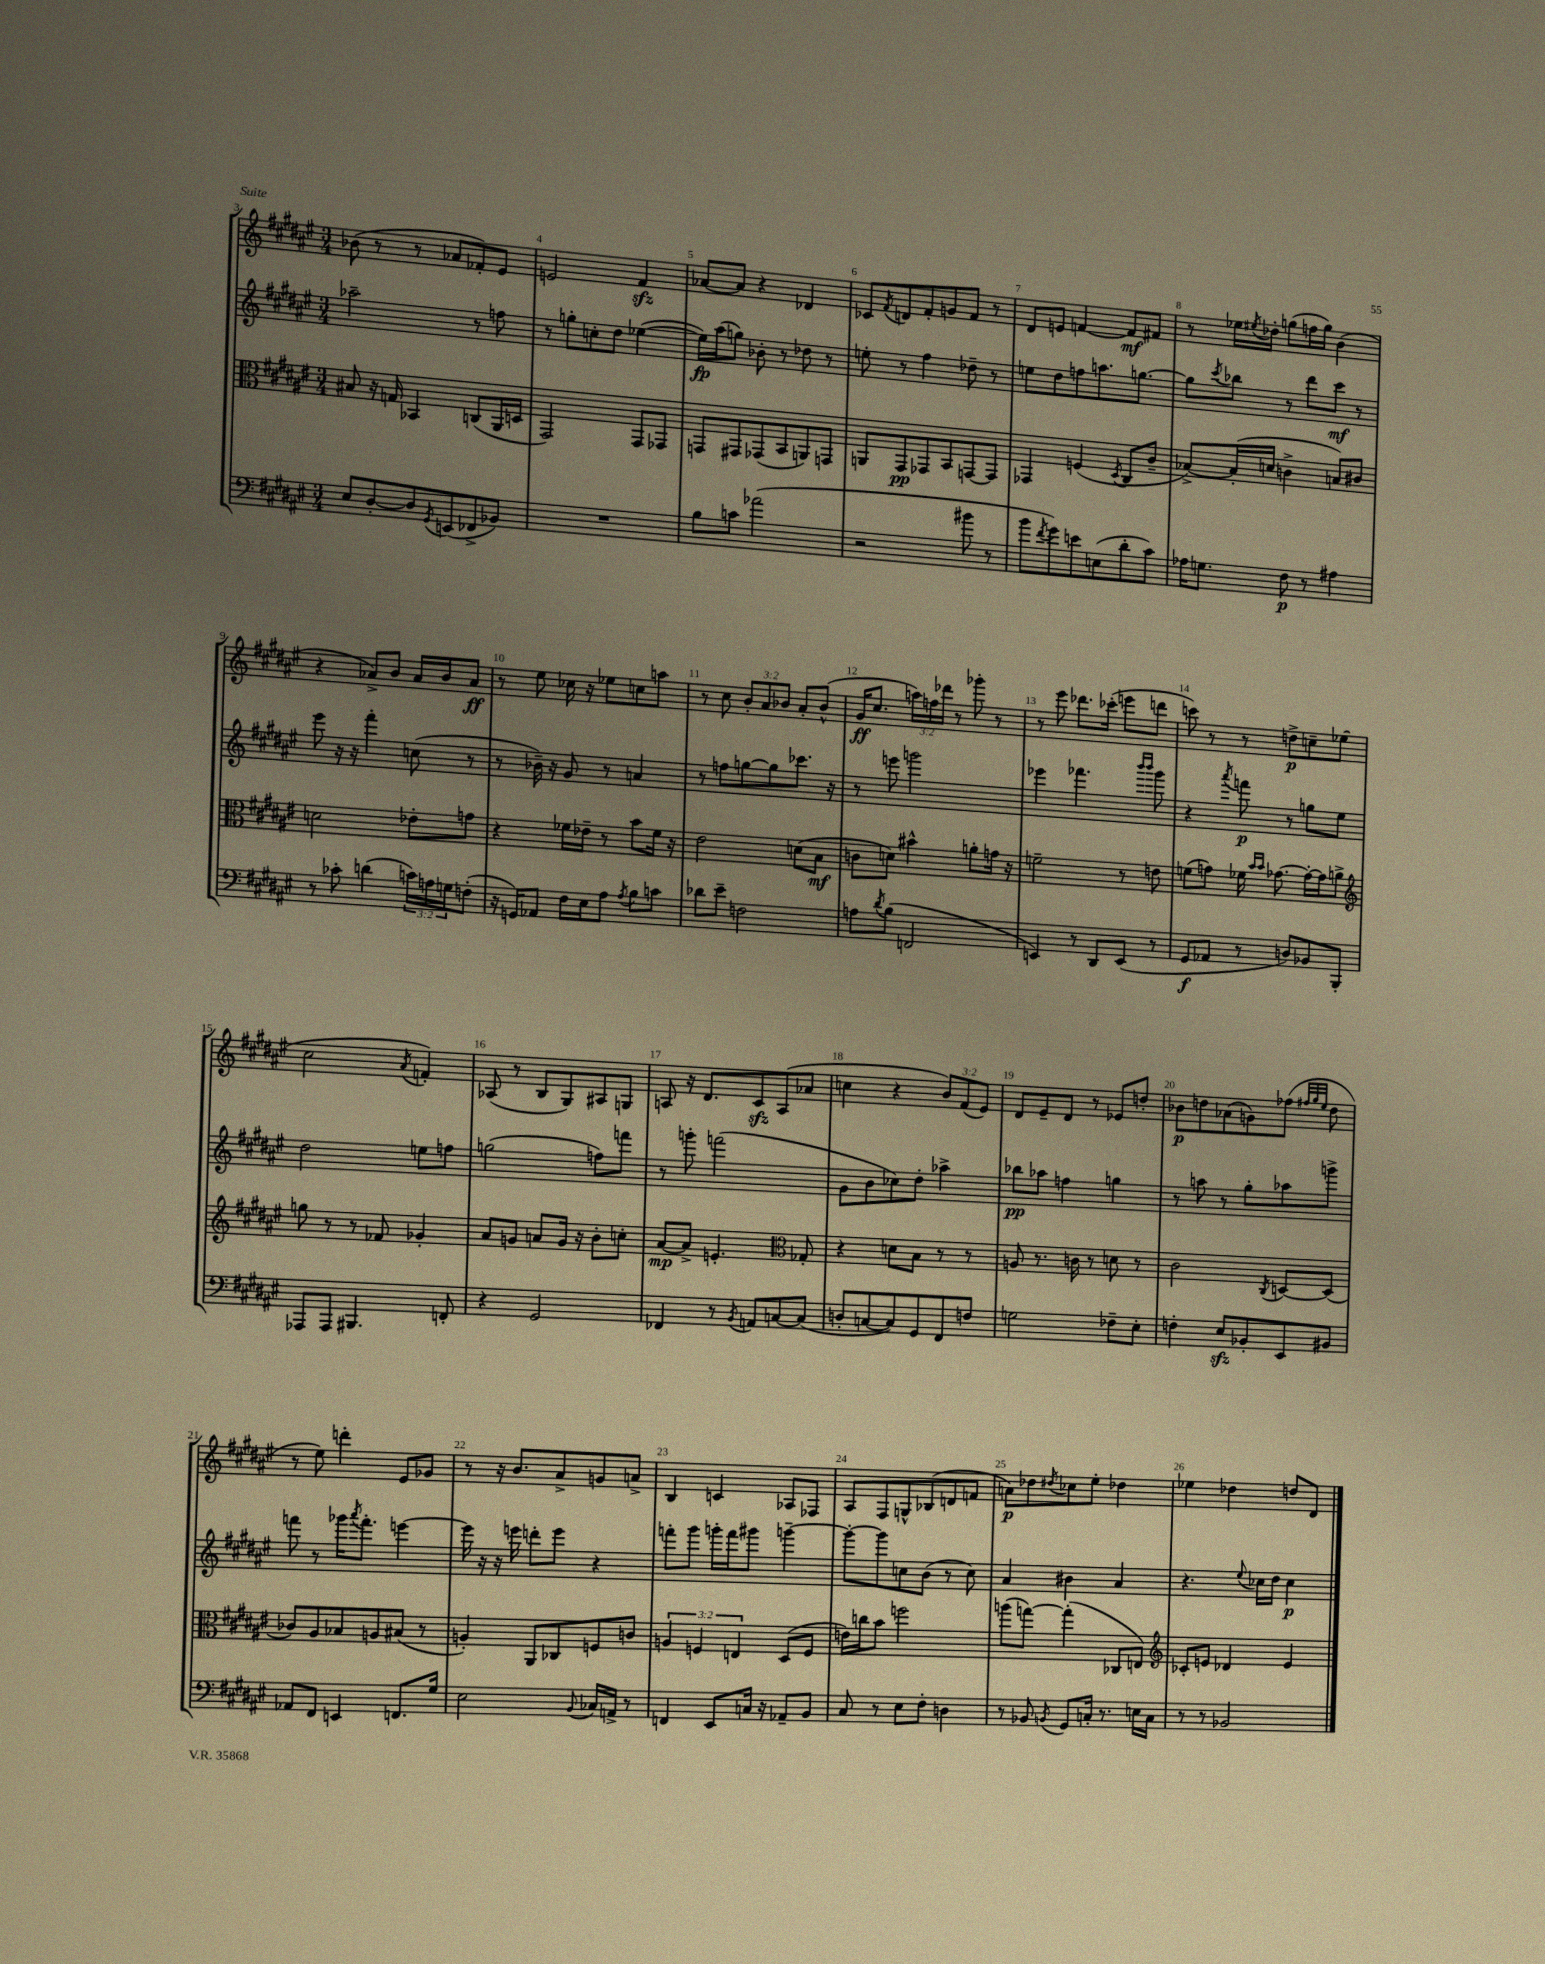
<<
\new StaffGroup <<
\new Staff = "s0" {
    \clef treble \key fis \major \numericTimeSignature \time 3/4 \override Staff.TupletNumber.text = #tuplet-number::calc-fraction-text
    bes'8( r8 r8 aes'8 fes'8-.) eis'8 |
    e'2 fis'4\sfz |
    aes'8~ aes'8 r4 des'4 |
    ces'8 \acciaccatura { fis'8 } d'8 fis'8-. g'8 fis'8 r8 |
    dis'8 e'8 f'4~ f'8\mf fis'8 |
    r8 ees''16 \acciaccatura { eis''8 } des''16-. g''8( f''16 g''16) b'4( |
    r4 aes'8->) b'8 aes'16 b'16 aes'8\ff |
    r8 eis''8 ces''16 r16 ees''8 c''8 a''8 |
    r8 cis''8 \tuplet 3/2 { b'8-. ais'8 bes'8 } ais'8-. bes'8-^( |
    gis'16\ff cis''8. \tuplet 3/2 { a''16) f''16 des'''16 } r8 ges'''8-. r8 |
    r8 eis'''8 des'''8. ces'''16-.( e'''8 d'''8 |
    c'''8) r8 r8 d''8->\p c''8-- ees''8( |
    cis''2 \acciaccatura { ais'8 } f'4-.) |
    aes8( r8 b8 gis8) ais8 g8 |
    a8 r16 dis'8. cis'8\sfz a8( aes'8 |
    c''4 r4 \tuplet 3/2 { b'8) fis'8( eis'8) } |
    dis'8 eis'8-- dis'8 r8 ees'8 d''8-. |
    bes'8\p d''8 aes'8( g'8) fes''8( \grace { fis''32 gis''32 eis''32 } d''8 |
    r8 eis''8) d'''4-. eis'8 ges'8 |
    r8 r16 b'8. ais'8-> g'8 a'8-> |
    b4 c'4 aes8 fes8 |
    ais8 fis8 g8-^ bes8( d'8 f'8 |
    a'8\p) des''8 \acciaccatura { dis''8 } ces''8 eis''8-. des''4 |
    ees''4 des''4 d''8 dis'8 \bar "|." |
}
\new Staff = "s1" {
    \clef treble \key fis \major \numericTimeSignature \time 3/4
    aes''2-- r8 f''8 |
    r8 g''8-. c''8-. dis''8 ees''4~( |
    ees''16\fp) ais''16( g''8) bes'8-. r8 des''8 r8 |
    e''8-. r8 fis''4 des''8-- r8 |
    e''8 dis''8 f''8 a''8. g''8.~ |
    g''8 \acciaccatura { cis'''8 } bes''8 r8 dis'''8 cis'''8\mf r8 |
    eis'''8 r16 r16 fis'''4-. c''8( r8 |
    r8 bes'16--) r16 gis'8 r8 a'4 |
    r8 f''8 g''8~ g''8 ces'''8. r16 |
    r8 e'''8 g'''2 |
    ees'''4 fes'''4. \grace { b'''16 b'''16 } gis'''8 |
    r4 \acciaccatura { ais'''8 } f'''8\p r8 g''8 eis''8 |
    dis''2 e''8 f''8 |
    g''2( f''8) f'''8 |
    r8 g'''8-. f'''2( |
    gis'8 b'8 ces''8) dis''8-. aes''4-> |
    bes''8\pp aes''8 f''4 g''4 |
    r8 a''8 r8 gis''8-. aes''8 g'''8-> |
    f'''8 r8 ges'''16 \acciaccatura { ais'''8 } f'''8.-. e'''4~ |
    e'''16 r16 r16 e'''16 d'''8-. e'''8 r4 |
    f'''8-. gis'''8 g'''16-. f'''16 gis'''8 g'''4~-- |
    g'''8~-. g'''8 c''8 b'8( r8 c''8) |
    ais'4 bis'4 ais'4 |
    r4. \appoggiatura { eis''8 } ces''16 dis''16 ces''4\p \bar "|." |
}
\new Staff = "s2" {
    \clef alto \key fis \major \numericTimeSignature \time 3/4 \override Staff.TupletNumber.text = #tuplet-number::calc-fraction-text
    bis8 r16 g16 bes,4 c8( ais,16 d16 |
    gis,2) gis,8 ges,8 |
    g,8 gis,8 ges,8( b,8 a,8) g,8 |
    a,8 gis,8\pp ges,8 b,8 g,8~ g,8 |
    ges,4 f4( \acciaccatura { dis8 } cis8 cis'8-- |
    bes8~->) bes16-.( d'16 c'4-> b8) cis'8 |
    d'2 ees'8-. g'8 |
    r4 fes'16 ees'16-- r8 b'8 fes'16 r16 |
    eis'2 d'8( b8\mf |
    c'8 d'8) bis'4-^ a'8-. g'16 r16 |
    f'2-- r8 e'8 |
    f'8( g'8) fes'16 \grace { b'16 b'16 } ges'8.~ ges'16~-. ges'16 a'8-> |
    \clef treble g''8 r8 r8 fes'8 ges'4-. |
    ais'8 g'8 a'8 g'16 r16 b'8-. c''8-. |
    ais'8~\mp ais'8-> e'4.-. \clef alto ges8-. |
    r4 d'8 b8 r8 r8 |
    a8 r8. c'16 r8 d'8 r8 |
    cis'2 \acciaccatura { cis8 } d8~ d8( |
    ces'8) ais8 bes8 a8 bis8( r8 |
    a4-.) ais,8 ces8 f8 c'8 |
    \tuplet 3/2 { a4 f4 e4 } dis8( f8 |
    e'16) c''16 b'8 f''2 |
    a''8( g''8~) g''4-.( ces8 e8) |
    \clef treble ces'8-. e'8 des'4 e'4 \bar "|." |
}
\new Staff = "s3" {
    \clef bass \key fis \major \numericTimeSignature \time 3/4 \override Staff.TupletNumber.text = #tuplet-number::calc-fraction-text
    eis8 dis8~-. dis8 \acciaccatura { gis,8 } e,8( fes,8-> bes,8) |
    R2. |
    b8 c'8 aes'2( |
    r2 bis'8 r8 |
    b'8 \acciaccatura { fis'8 } gis'8) e'8 e8( dis'8-. cis'8) |
    aes16 g8. fis8\p r8 ais4 |
    r8 ces'8-. d'4( \tuplet 3/2 { c'16) a16 g16 } f8-.( |
    r16 g,16) aes,8 fis16 eis16 ais8 \acciaccatura { ais8 } b8 c'8 |
    des'8 eis'8-- f2 |
    a8 \acciaccatura { dis'8 } b8( f,2 |
    e,4) r8 dis,8 e,8( r8 |
    gis,8\f aes,8 r8 d8) bes,8 b,,8-. |
    aes,,8 aes,,8 bis,,4. f,8-. |
    r4 gis,2 |
    fes,4 r8 \acciaccatura { b,8 } a,8 c8~ c8( |
    d8-. c8~ c8) gis,8 fis,8 f8 |
    g2 fes8-- eis8-. |
    f4-. eis8\sfz bes,8-. eis,8 bis,8 |
    aes,8 fis,8 e,4 f,8. gis16 |
    eis2 \appoggiatura { b,8 } ces16 a,16-> r8 |
    f,4 eis,8 c16 r16 aes,8-- b,8 |
    cis8 r8 eis8 fis8-. d4 |
    r8 bes,8 \acciaccatura { b,8 } gis,8 c16-. r8. e16 c16 |
    r8 r8 bes,2 \bar "|." |
}
>>
>>
\layout { \context { \Score currentBarNumber = #3 \override BarNumber.break-visibility = ##(#f #t #t) barNumberVisibility = #all-bar-numbers-visible } }
